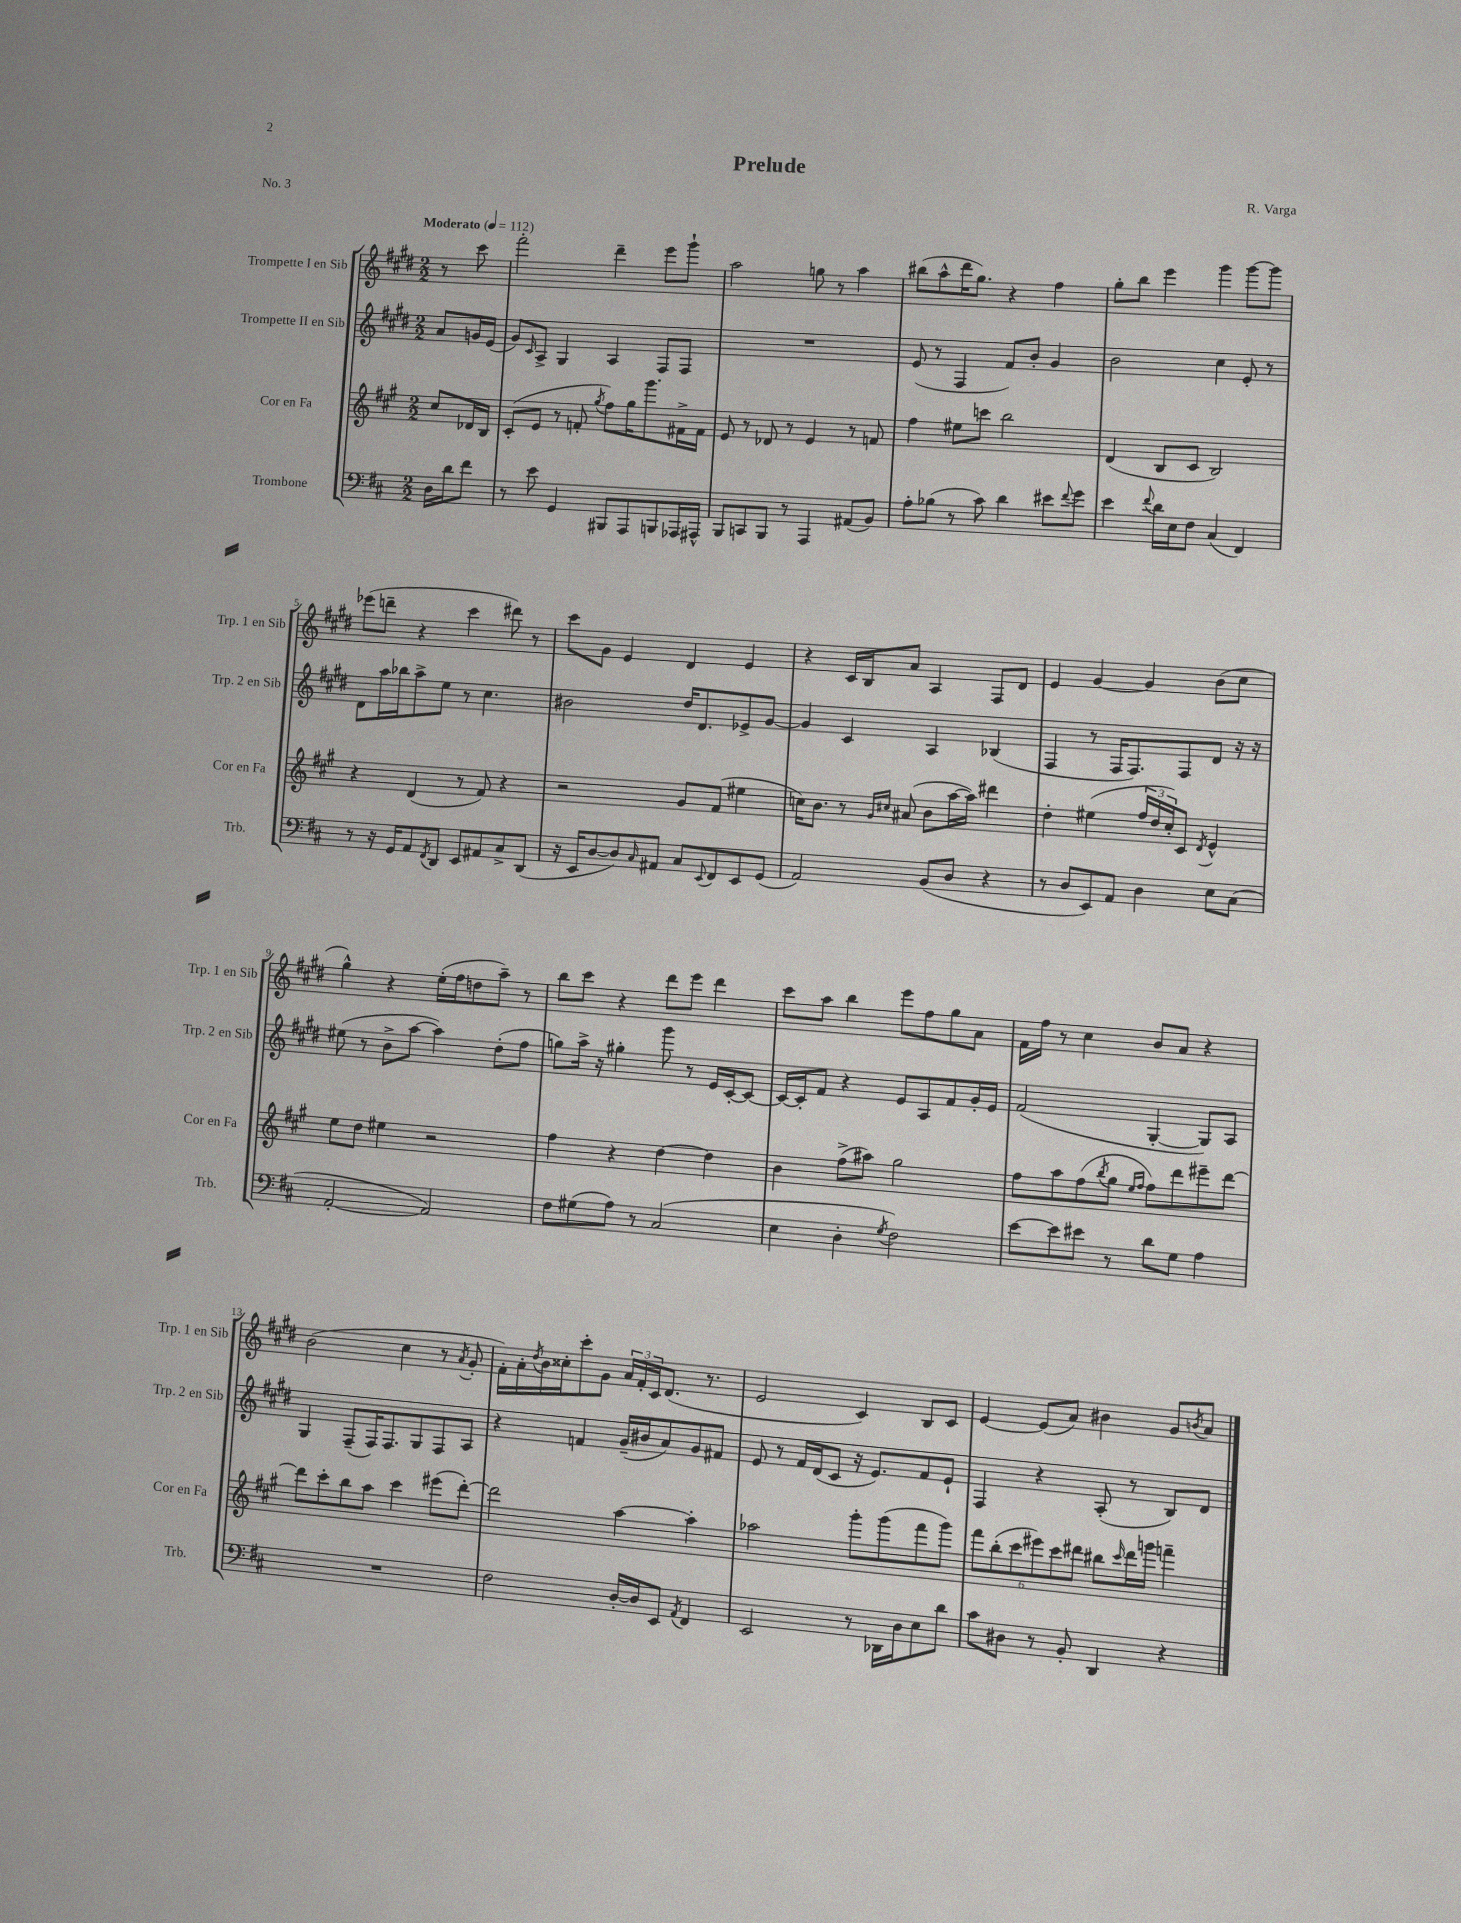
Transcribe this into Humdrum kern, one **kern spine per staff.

**kern	**kern	**kern	**kern
*staff4	*staff3	*staff2	*staff1
*clefF4	*clefG2	*clefG2	*clefG2
*k[f#c#]	*k[f#c#g#]	*k[f#c#g#d#]	*k[f#c#g#d#]
*M2/2	*M2/2	*M2/2	*M2/2
*MM112	*MM112	*MM112	*MM112
16D	8cc#	8a	8r
16d	.	.	.
8f#	16d-	16g	8ccc#
.	16B	(16e	.
=	=	=	=
8r	(8c#'	8g#)	2fff#'
.	.	16qqc#	.
8e	8e	8A^	.
4GG	8r	4G#	.
.	8f'	.	.
.	8qgg#	.	.
8BBB#	8ff#)	4A	4ddd#~
8AAA	16gg#	.	.
.	8.ggg#	.	.
8BBB	.	8F#	8eee
16AAA-	16f#^	8F#	8ggg#`
16AAA#^^	16f#	.	.
=	=	=	=
8BBB	8e	1r	2aa
8CC	8r	.	.
8BBB	8d-	.	.
8r	8r	.	.
4AAA	4e	.	8gg
.	.	.	8r
(8AA#	8r	.	4aa
8BB)	8f	.	.
=	=	=	=
8A'	4ff#	(8e	(8bb#
(8B-	.	8r	8aa^^
8r	8ee#	4F#	16ddd#
.	.	.	8.gg#)
8c#)	8ccc	.	.
4d	2bb	8f#)	4r
.	.	8b'	.
8e#	.	4g#	4ff#
8qqf#	.	.	.
8g	.	.	.
=	=	=	=
4e	(4d	2b	8gg#'
.	.	.	8bb
8qqf#	.	.	.
16d	8B	.	4eee
16E	.	.	.
8F#	8c#	.	.
(4C#	2B)	4cc#	4ggg#
4FF#)	.	8e'	[8ggg#
.	.	8r	8ggg#]
=	=	=	=
8r	4r	8d#	(8eee-
16r	.	16aa	8ddd~
16GG	.	16bb-	.
8AA	(4d	8aa^	4r
8qFF#	.	.	.
8DD	.	8ee	.
8EE	8r	8r	4ccc#
8AA#	8f#)	4.cc#	.
8C#^	4r	.	8ddd#)
(8DD	.	.	8r
=	=	=	=
16r	2r	2b#	8ccc#
16EE	.	.	.
[8D	.	.	8g#
8D])	.	.	4e
16qqC#	.	.	.
8AA#	.	.	.
8C#	8g#	16dd#	4d#
.	.	8.d#	.
8qqEE	.	.	.
8FF#	(8f#	.	.
8EE	4ee#	8e-^	4e
(8GG	.	[8g#	.
=	=	=	=
2AA)	16cc)	4g#]	4r
.	8.b	.	.
.	8r	4c#	16c#
.	.	.	16B
.	16qqg#	.	.
.	16qqcc#	.	.
.	(8a#	.	8a
(8BB	8b	4A	4A
8D	[16aa	.	.
.	16aa])	.	.
4r	4ddd#	(4B-	8F#
.	.	.	8d#
=	=	=	=
8r	4dd'	4F#	4e
8D	.	.	.
8EE)	(4ee#	8r	[4g#
8AA	.	16F#	.
.	.	8.F#)	.
4D	24ff#	.	4g#]
.	24dd	.	.
.	24cc#')	.	.
.	8c#	8F#	.
.	8qd	.	.
8E	4e^^	8d#	(8b
(8C#	.	16r	8cc#
.	.	16r	.
=	=	=	=
[2AA'	8ee	(8ee#	4gg#^^)
.	8dd	8r	.
.	4ee#	8b^	4r
.	.	[8aa	.
2AA])	2r	4aa])	(16ee'
.	.	.	16ff#
.	.	.	8dd
.	.	(8dd#'	8aa~)
.	.	8ff#	8r
=	=	=	=
8F#	4ff#	8gg)	8bb
(8G#	.	16aa^	8ccc#
.	.	16r	.
8A)	4r	4gg#'	4r
8r	.	.	.
(2C#	[4dd	8ggg#	8ddd#
.	.	8r	8eee
.	4dd]	16e	4ddd#
.	.	[16c#'	.
.	.	8c#_	.
=	=	=	=
4E	4b	16c#_	8ccc#
.	.	16c#']	.
.	.	8f#	8aa
4D'	(8ff#^	4r	4bb
.	8aa#)	.	.
8qG	.	.	.
2F#)	2gg#	8e	8eee
.	.	8A	8ff#
.	.	8f#	8gg#
.	.	16g#'	8a
.	.	16e	.
=	=	=	=
[8e	8ff#	(2f#	16f#
.	.	.	16ff#
8e]	8aa	.	8r
8e#	(8ff#	.	4cc#
.	8qbb	.	.
8r	8gg#	.	.
.	16qqee	.	.
.	16qqff#	.	.
8d	8ff#)	[4G#'	8b
8G	8ddd	.	8a
4A	8eee#~	8G#])	4r
.	[8ddd	8A	.
=	=	=	=
1r	8ddd]	4G#	(2b
.	8ccc#'	.	.
.	8bb	(8F#~	.
.	8aa	16F#)	.
.	.	8.F#	.
.	4ccc#	.	4cc#
.	.	8G#	.
.	(8eee#	8F#	8r
.	.	.	8qa
.	[8ddd')	8A	8g#'
=	=	=	=
2F#	2ddd]	4r	16f#')
.	.	.	16a'
.	.	.	8qdd#
.	.	.	16b
.	.	.	16cc##'
.	.	4f	8ccc#'
.	.	.	8g#
[16D'	[4aa	(16g#~	24a
.	.	.	24f#'
16D]	.	16b#	.
.	.	.	24c#
8EE	.	8a)	(8.d#
8qAA	.	.	.
4FF#	4aa']	8g#	.
.	.	.	8.r
.	.	8f#	.
=	=	=	=
2EE	2aa-	8e	2e
.	.	8r	.
.	.	16f#	.
.	.	(16d#	.
.	.	8c#	.
8r	8ggg#'	16r	4c#)
.	.	8.e)	.
16DD-	(8ggg#	.	.
16D	.	.	.
8E	8fff#	8f#	8B
8d	8ggg#)	8e`	8c#
=	=	=	=
8c#	12fff#	4F#	[4e
.	(12bb'	.	.
8D#	.	.	.
.	12ccc#	.	.
8r	12eee#)	4r	(8e]
.	12ccc#	.	.
8BB'	.	.	8a)
.	12ddd#	.	.
4DD	8bb#	(8A'	4b#
.	16qqccc#	.	.
.	16ddd#	8r	.
.	16ggg	.	.
4r	4fff~	8B)	8g#
.	.	.	8qb
.	.	8d#	8a
==	==	==	==
*-	*-	*-	*-
